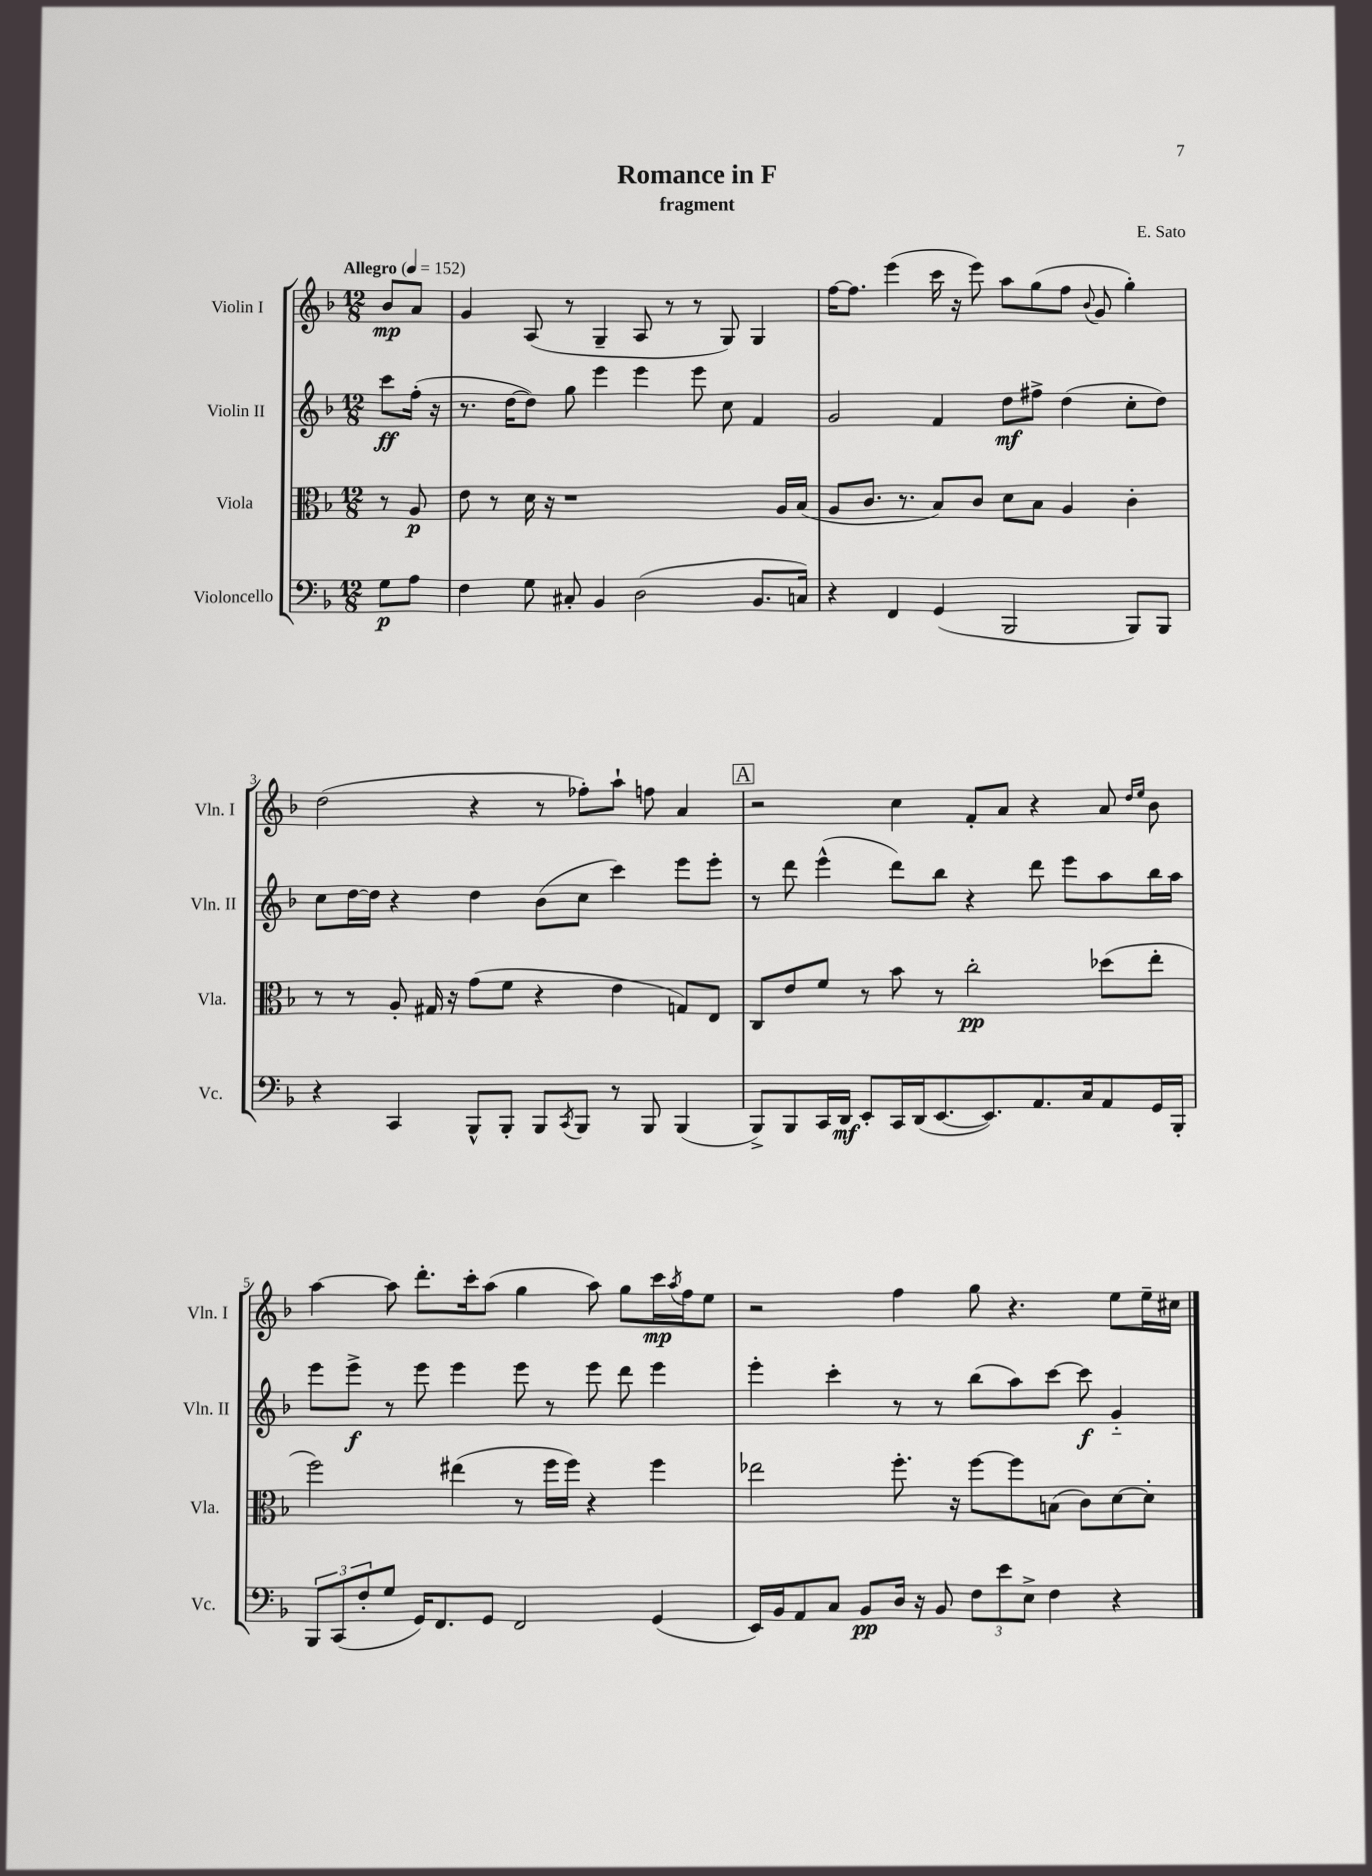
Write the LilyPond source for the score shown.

\header { title = "Romance in F" composer = "E. Sato" subtitle = "fragment" }
<<
\new StaffGroup <<
\new Staff = "s0" \with { instrumentName = "Violin I" shortInstrumentName = "Vln. I" } {
    \clef treble \key f \major \numericTimeSignature \time 12/8 \partial 4 \tempo "Allegro" 4 = 152
    bes'8\mp a'8 |
    g'4 a8( r8 g4-- a8 r8 r8 g8) g4 |
    f''16~ f''8. e'''4( c'''16 r16 e'''8) a''8 g''8( f''8 \appoggiatura { bes'8 } g'8 g''4-.) |
    d''2( r4 r8 fes''8-.) a''8-! f''8 a'4 |
    \mark \markup { \box "A" } r2 c''4 f'8-. a'8 r4 a'8 \grace { d''16 e''16 } bes'8 |
    a''4~ a''8 d'''8.-. c'''16-. a''8( g''4 a''8) g''8 c'''16\mp \acciaccatura { a''8 } f''16 e''8 |
    r2 f''4 g''8 r4. e''8 e''16-- cis''16 \bar "|." |
}
\new Staff = "s1" \with { instrumentName = "Violin II" shortInstrumentName = "Vln. II" } {
    \clef treble \key f \major \numericTimeSignature \time 12/8 \partial 4
    c'''8\ff f''16-.( r16 |
    r8. d''16~ d''8) g''8 e'''4 e'''4 e'''8 c''8 f'4 |
    g'2 f'4 d''8\mf fis''8-> d''4( c''8-. d''8) |
    c''8 d''16~ d''16 r4 d''4 bes'8( c''8 c'''4) e'''8 e'''8-. |
    \mark \markup { \box "A" } r8 d'''8 e'''4-^( d'''8) bes''8 r4 d'''8 e'''8 a''8 bes''16 a''16 |
    e'''8 e'''8->\f r8 e'''8 e'''4 e'''8 r8 e'''8 d'''8 e'''4 |
    e'''4-. c'''4-. r8 r8 bes''8( a''8) c'''8~ c'''8\f g'4-_ \bar "|." |
}
\new Staff = "s2" \with { instrumentName = "Viola" shortInstrumentName = "Vla." } {
    \clef alto \key f \major \numericTimeSignature \time 12/8 \partial 4
    r8 a8\p |
    e'8 r8 d'16 r16 r1 a16 bes16( |
    a8 c'8. r8. bes8) c'8 d'8 bes8 a4 c'4-. |
    r8 r8 a8-. gis16 r16 g'8( f'8 r4 e'4 g8) e8 |
    \mark \markup { \box "A" } c8 e'8 f'8 r8 bes'8 r8 c''2-.\pp des''8( e''8-. |
    f''2) eis''4( r8 f''16 f''16) r4 f''4 |
    ees''2 f''8.-. r16 f''8~ f''8 b8( c'8) d'8~ d'8-. \bar "|." |
}
\new Staff = "s3" \with { instrumentName = "Violoncello" shortInstrumentName = "Vc." } {
    \clef bass \key f \major \numericTimeSignature \time 12/8 \partial 4
    g8\p a8 |
    f4 g8 cis8-. bes,4 d2( bes,8. c16) |
    r4 f,4 g,4( bes,,2 bes,,8) bes,,8 |
    r4 c,4 bes,,8-^ bes,,8-. bes,,8 \acciaccatura { c,8 } bes,,8 r8 bes,,8 bes,,4( |
    \mark \markup { \box "A" } bes,,8->) bes,,8 c,16 d,16\mf e,8-. c,16 d,16( e,8.~ e,8.) a,8. c16 a,8 g,16 bes,,16-. |
    \tuplet 3/2 { bes,,8 c,8( f8-. } g8 g,16) f,8. g,8 f,2 g,4( |
    e,16) bes,16 a,8 c8 bes,8\pp d16 r16 bes,8 \tuplet 3/2 { f8 e'8 e8-> } f4 r4 \bar "|." |
}
>>
>>
